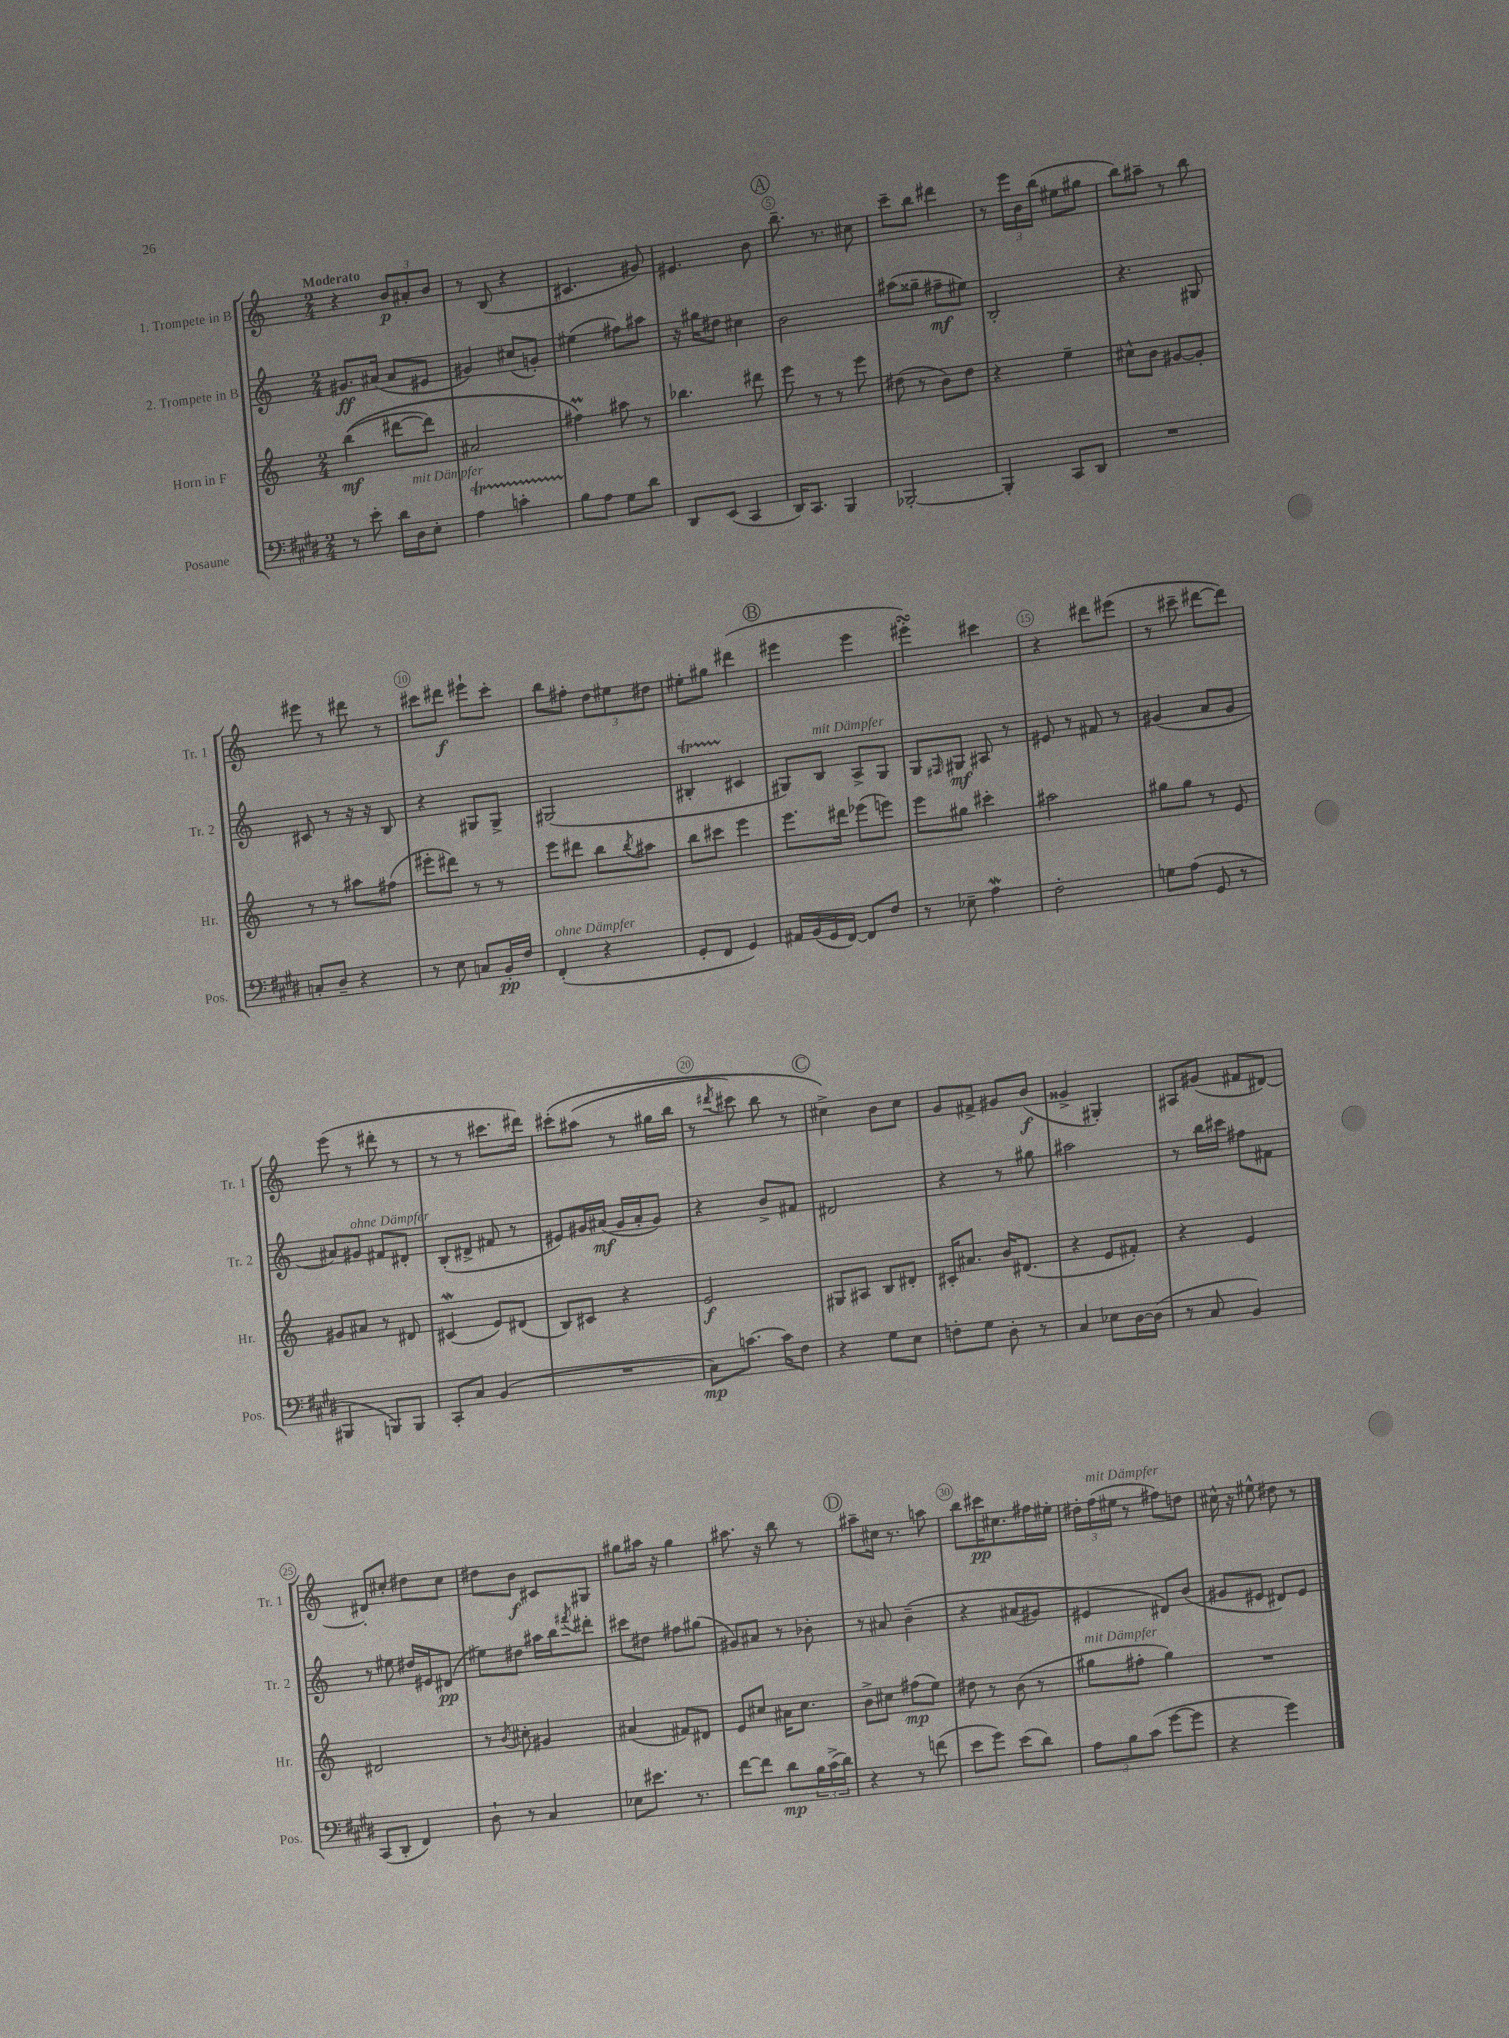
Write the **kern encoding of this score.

**kern	**kern	**kern	**kern
*staff4	*staff3	*staff2	*staff1
*clefF4	*clefG2	*clefG2	*clefG2
*k[f#c#g#d#]	*k[]	*k[]	*k[]
*M2/4	*M2/4	*M2/4	*M2/4
8r	&((4bb\	8.g#/L	4r
8e'\	.	.	.
.	.	(16a#/Jk	.
16d#\LL	[8ddd#\L	8a#/L	12b/L
16D#\J	.	.	.
.	.	.	12a#'/
8E'\J	8ddd#\]J)	8e#/J	.
.	.	.	12b/J
=	=	=	=
4A\	2a#/	4g#/)	8r
.	.	.	(8B/
4c'\	.	(8cc#/L	4r
.	.	8g'/J)	.
=	=	=	=
8B\L	4ff#\&)	(4ee#\	4.c#/
8A\J	.	.	.
8G#\L	8aa#\	8ff#\L)	.
8d#\J	8r	8aa#\J	8g#/)
=	=	=	=
8DD#/L	4.bb-\	16r	4.e#/
.	.	16gg#\LK	.
(8EE/J	.	8dd#\J	.
4CC#/	.	4cc#\	.
.	8ddd#\	.	8b\
=	=	=	=
16DD#/LK)	8eee\	2b\	8.bb~\
8.CC#/J	.	.	.
.	8r	.	.
.	.	.	8.r
4BBB/	8r	.	.
.	8eee\	.	8cc#\
=	=	=	=
[2BBB-'/	(8dd#\	(8aa#\L	8ccc~\L
.	8r	8gg##~\J	8bb\J
.	8b\L)	8ff#~\L	4ddd#\
.	8dd#\J	8ee#\J)	.
=	=	=	=
4BBB-'/]	4r	2B'/	8r
.	.	.	24eee\LL
.	.	.	24b\
.	.	.	(24bb\JJ
8CC#/L	4ee~\	.	8ee#\L
8DD#/J	.	.	8gg#\J
=	=	=	=
2r	8cc#^^\L	4.r	8bb\L)
.	8b\J	.	8aa#~\J
.	[8g#/L	.	8r
.	8g#'/]J	8G#/	8bb\
=	=	=	=
8C'/L	8r	8c#/	8eee#\
8D#~/J	8r	8r	8r
4r	8aa#\L	16r	8ddd#\
.	.	16r	.
.	(8ff#\J	8B/	8r
=	=	=	=
8r	8eee#'\L	4r	8ccc#\L
8E\	8ddd#\J)	.	8ddd#\J
8C/L	8r	8G#/L	8eee#`\L
16BB'/L	8r	8G#^/J	8ccc#'\J
16F#/JJ	.	.	.
=	=	=	=
(4FF#'/	8eee\L	(2G#/	8bb\L
.	8ddd#\J	.	8ff#'\J
4r	8bb\L	.	12dd\L
.	.	.	12ee#\
.	8qbb/	.	.
.	8aa#\J	.	.
.	.	.	12dd#\J
=	=	=	=
8GG#'/L	8bb\L	4B#'/	8ee#'\L
8FF#/J	8ccc#\J	.	8gg#\J
4GG#/)	4eee\	4c#/	(4ddd#\
=	=	=	=
16AA#/LL	8.eee\L	8G#/L)	4eee#\
(16BB/	.	.	.
16GG#/	.	8B/J	.
[16FF#/JJ)	16ddd#\Jk	.	.
8FF#/]L	(8eee-\L	8A^/L	4eee#\
8F#/J	8eee\J)	8G#/J	.
=	=	=	=
8r	8eee\L	8G/L	4eee#'\)
.	.	16qqF#/	.
8E-~\	8gg#\J	8G#/J	.
4A\	4ccc#'\	8A#/	4ccc#\
.	.	8r	.
=	=	=	=
2F#'\	2aa#\	8e#/	4r
.	.	8r	.
.	.	8f#/	8ddd#\L
.	.	8r	(8eee#\J
=	=	=	=
8G\L	8gg#\L	(4g#/	8r
(8A\J	8gg#\J	.	8ccc#~\
8GG#/	8r	8a/L	[8ddd#\L
8r	8e/	8g#/J	8ddd#\]J)
=	=	=	=
4BBB#/	8g#/L	8a#/L)	(8eee\
.	8a#/J	8g#/J	8r
8BBB/L)	8r	8f#/L	8ddd#'\
8BBB/J	8d#/	8d#'/J	8r
=	=	=	=
8CC#'/L	(4c#/	(8B'/L	8r
8C#/J	.	8d#^/J	8r
(4BB/	8e/L)	8f#/	8.ccc#\L
.	(8d#/J	8r	.
.	.	.	16ddd#\Jk)
=	=	=	=
2r	8B/L)	8e#/L)	&(8ccc#'\L
.	8c#/J	16g#/L	(8aa#\J
.	.	(16a#/JJ	.
.	4r	16g#/LL	8r
.	.	16a#'/J	.
.	.	8g#/J)	16gg#\LL
.	.	.	16bb\JJ
=	=	=	=
8C#\L)	2e/	4r	8r
.	.	.	8qddd#/
[8.c\J	.	.	8ccc#\)
.	.	8b^/L	8bb\
16c\]LK	.	.	.
8F#\J	.	8f#/J	8r
=	=	=	=
4r	8G#/L	2d#/	4cc#^\&)
.	8A#/J	.	.
8G#\L	8B/L	.	8b\L
8E\J	8d#'/J	.	8cc#\J
=	=	=	=
8F'\L	16c#'/LK	4r	8g/L
.	8.a#/J	.	.
8G#\J	.	.	8f#^/J
8D#'\	16b/LK	8r	8g#/L
.	(8.d#/J	.	.
8r	.	8gg#\	(8b/J
=	=	=	=
4C#/	4r	2aa#\	4g##^/
8E-\L	8e/L	.	4G#'/)
[16D#\L	8f#'/J)	.	.
(16D#\]JJ	.	.	.
=	=	=	=
8r	4r	8r	8A#/L
8C#/	.	16bb\LL	(8g#/J
.	.	16ccc#\JJ	.
4BB/)	4e/	8ff#\L	8f#/L
.	.	8f#\J	[8d#/J)
=	=	=	=
(8CC#/L	2d#/	8r	8d#'/]L
8DD#'/J	.	8ee#\	8cc#'/J
4FF#/)	.	16dd#/LL	8dd#\L
.	.	16e#/J	.
.	.	(8d#/J	8cc#\J
=	=	=	=
8D#`\	8r	8ee#\L)	8dd#\L
.	8qb/	.	.
8r	8cc#'\	8dd#\J	8b\J
4C#/	4g#/	16aa#\LL	8c#/L
.	.	16bb\J	.
.	.	8qfff#/	.
.	.	8ddd#'\J	8G#/J
=	=	=	=
8E-\L	(4a#/	8ccc#\L	8gg#\L
8.e#\J	.	8dd#\J	16aa#\Jk
.	.	.	16r
.	8f#/L)	8ff#\L	4gg#\
8.r	.	.	.
.	8d#/J	(8gg#\J	.
=	=	=	=
[8f#\L	8e/L	8g#/L)	8.aa#\
8f#\]J	8cc#/J	8a#/J	.
.	.	.	16r
8d#\L	16a#\LK	8r	8bb\
.	8.cc#\J	.	.
24B\L	.	8b-'\	8r
(24c#^\	.	.	.
24d#\JJ)	.	.	.
=	=	=	=
4r	8b^\L	8r	8aa#~\L
.	8cc#\J	8a#/	16cc#\Jk
.	.	.	8.r
8r	(8ff#\L	&(4b~\	.
(8f\	8ee\J)	.	8aa\
=	=	=	=
8e\L	8dd#\	4r	8bb\L
8g#\J)	8r	.	16ccc#\K
.	.	.	8.cc#\
(8e\L	(8b\	(8a#/L	.
8d#\J)	8r	8g#/J)	16ff#\L
.	.	.	16ee#'\JJ
=	=	=	=
12A\L	8gg#\L	4e#/	24dd#'\LL
.	.	.	(24ff\
12B\	.	.	24ee#\JJ
.	8ff#'\J	.	8r
(12c#\J	.	.	.
[8g#\L	4gg#\)	8d#/L&)	8ff#\L)
8g#\]J	.	(8b/J	8dd\J
=	=	=	=
4r	2r	8g#/L	16cc#^^\
.	.	.	16r
.	.	8e#/J	8ee#^^\
4g#\)	.	8d#/L)	8dd#\
.	.	8e#/J	8r
==	==	==	==
*-	*-	*-	*-
